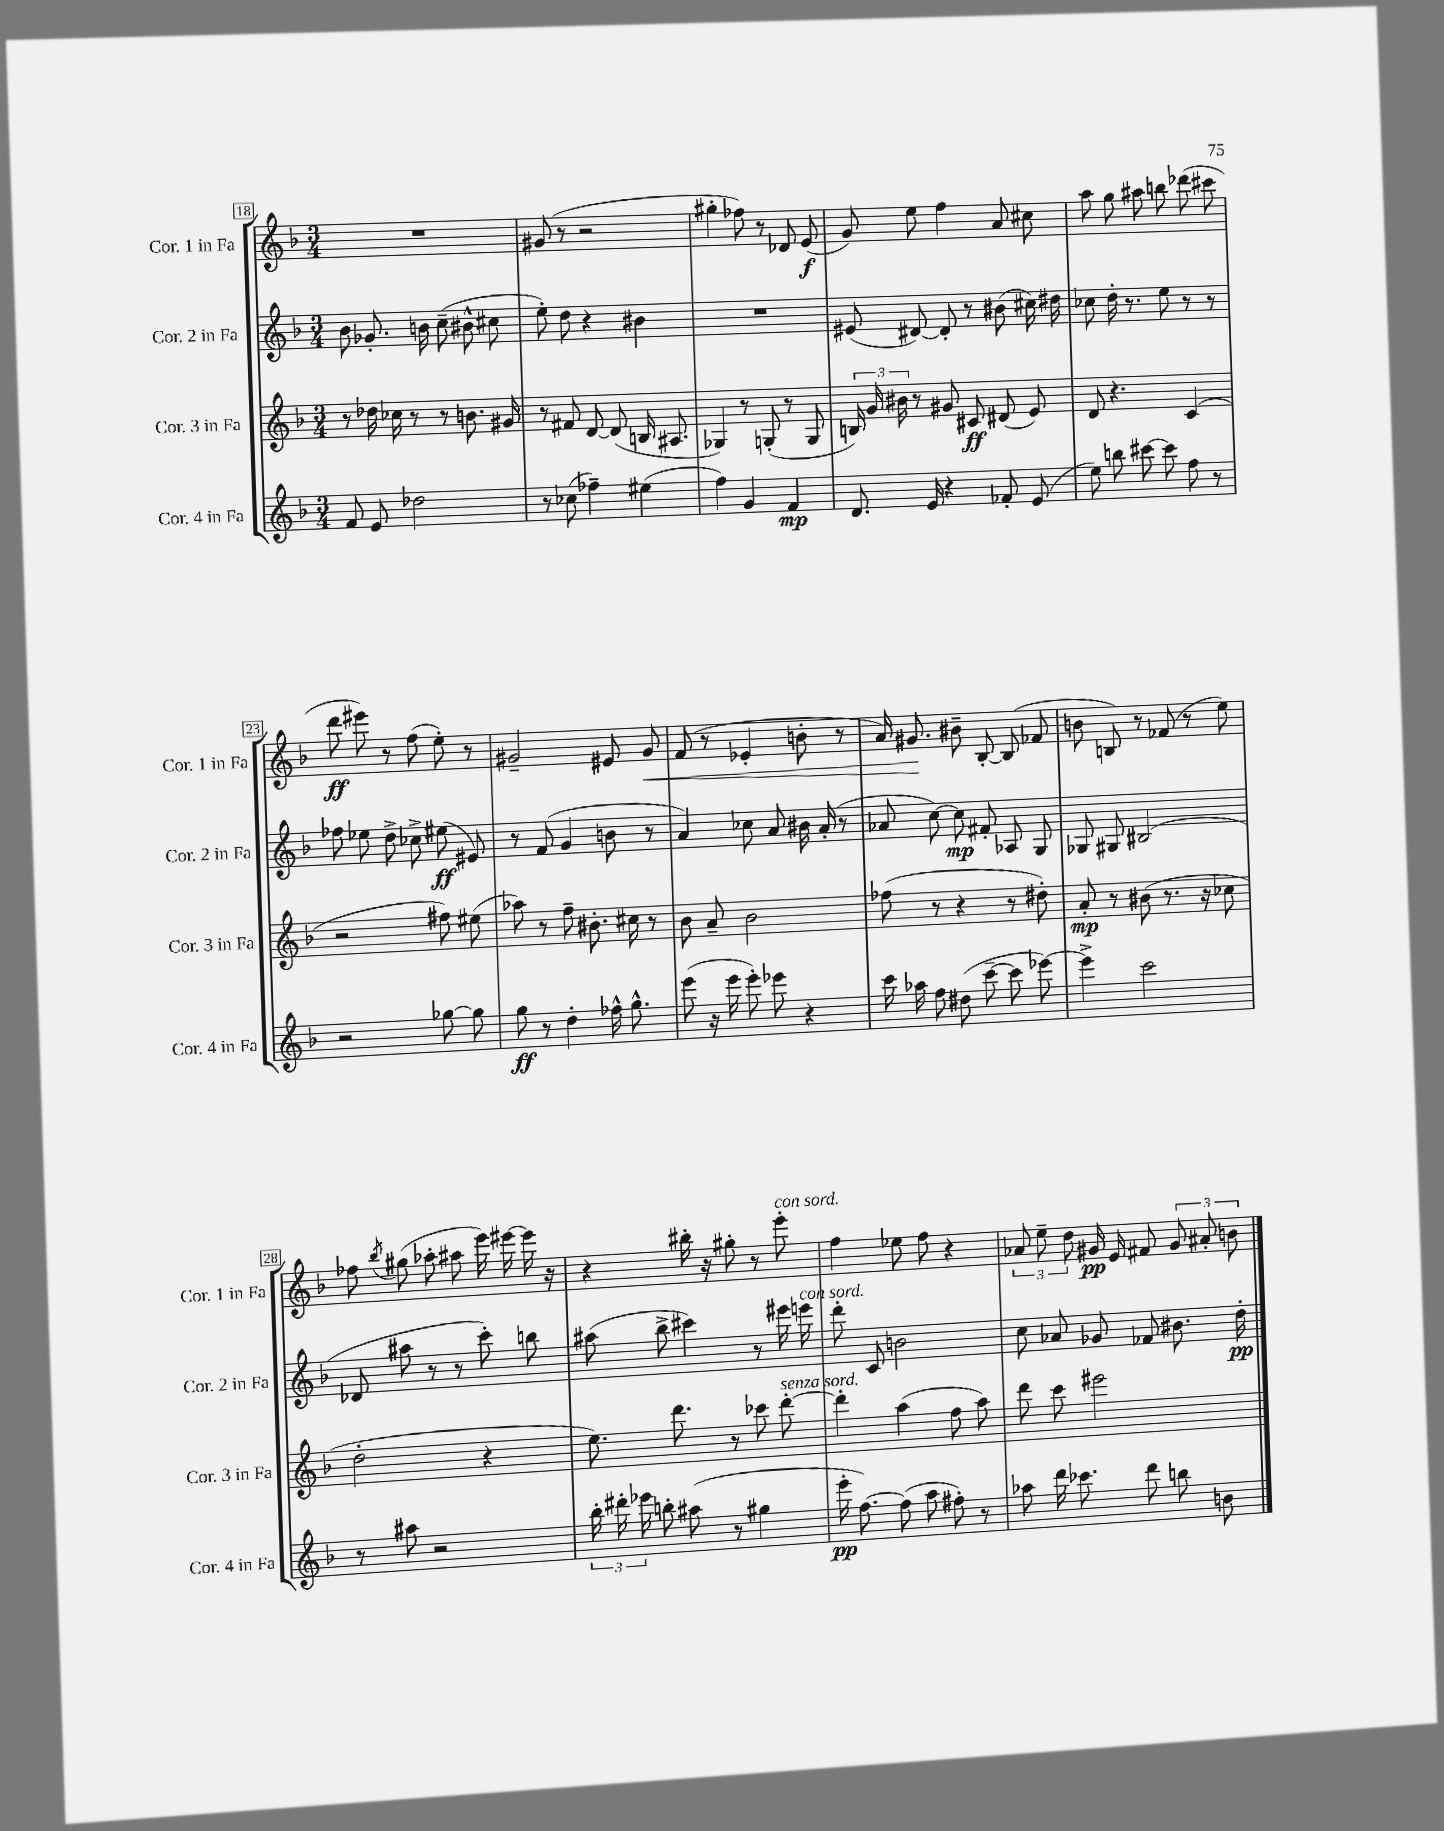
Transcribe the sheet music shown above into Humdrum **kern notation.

**kern	**kern	**kern	**kern
*staff4	*staff3	*staff2	*staff1
*clefG2	*clefG2	*clefG2	*clefG2
*k[b-]	*k[b-]	*k[b-]	*k[b-]
*M3/4	*M3/4	*M3/4	*M3/4
8f	8r	8b-	2.r
8e	16dd-	8.g-'	.
.	16cc-	.	.
2dd-	8r	.	.
.	.	16b	.
.	8r	(8cc~	.
.	8.b	8b#^^	.
.	.	8cc#	.
.	16g#	.	.
=	=	=	=
8r	8r	8ee')	(8g#
(8cc-	8f#	8dd	8r
4ff-~)	[8d	4r	2r
.	(8d]	.	.
(4ee#	16B	4b#	.
.	8.A#	.	.
=	=	=	=
4ff)	4G-)	2.r	4gg#'
4g	8r	.	8ff-)
.	(8G'	.	8r
4f	8r	.	8d-
.	8G	.	(8e
=	=	=	=
8.d	24B)	(8e#	8g)
.	24g	.	.
.	24b#	.	.
.	8r	[8d#)	8ee
16e	.	.	.
4r	8g#	8d#']	4ff
.	8c#	8r	.
8f-'	(8d#	(8b#	8a
(8e	8e)	16cc#)	8cc#
.	.	16dd#	.
=	=	=	=
8ee)	8d	8cc-	8aa
8bb	4.r	16dd'	8gg
.	.	8.r	.
[8ccc#	.	.	8aa#
8ccc#]	.	8ee	8bb
8ff	(4c	8r	(8ddd-
8r	.	8r	8ccc#
=	=	=	=
2r	2r	8ff-	8ddd
.	.	8ee-	8eee#)
.	.	8dd^	8r
.	.	8cc-^	(8ff
[8gg-	8ff#)	(8ee#	8ee')
8gg-]	(8ee#	8e#)	8r
=	=	=	=
8gg	8aa-)	8r	2g#~
8r	8r	(8f	.
4dd'	8ff~	4g	.
.	8.b#'	.	.
16ff-^^	.	8b	8e#
8.gg^^	16cc#	.	.
.	8r	8r	8g#
=	=	=	=
(8eee	8b-	4a)	(8f
16r	8a~	.	8r
16eee	.	.	.
8eee')	2b-	8cc-	4e-'
8eee-	.	8a	.
4r	.	16b#	8b'
.	.	(16a'	.
.	.	8r	8r
=	=	=	=
16ccc	(8ff-	8a-	16a)
16aa-	.	.	8.g#
8ff	8r	[8cc)	.
(8dd#	4r	8cc]	8b#~
[8ccc~	.	8f#'	[8B-'
8ccc]	8r	8A-	(8B-]
[8eee-)	8dd#')	8G	8f-
=	=	=	=
4eee-^]	8a'	8G-	8b
.	8r	8G#	8B)
2ccc	(8b#	(2B#	8r
.	8.r	.	(8f-
.	.	.	8r
.	16r	.	.
.	8cc-	.	8ee)
=	=	=	=
8r	2dd'	8d-	8ff-
.	.	.	8qbb-
8aa#	.	8aa#	(8gg#
2r	.	8r	8aa-'
.	.	8r	8aa#
.	4r	8ccc')	16eee)
.	.	.	[16eee#
.	.	8bb	16eee#]
.	.	.	16r
=	=	=	=
24bb-'	8.ee)	(8aa#	4r
24ddd#'	.	.	.
24eee-	.	.	.
8bb'	.	8bb-^	.
.	8.ddd	.	.
(8aa#	.	4ccc#)	16bb#'
.	.	.	16r
8r	8r	.	8gg#'
4gg#	8ccc-	8r	8r
.	[8ddd'	16eee#	8eee'
.	.	16eee	.
=	=	=	=
16eee'	4ddd']	8ddd'	4ff
[8.ff)	.	.	.
.	.	8c	.
(8ff]	(4aa	2b	8ee-
8aa	.	.	8ff
8ff#')	8ff	.	4r
8r	8aa)	.	.
=	=	=	=
8aa-	8ddd	8cc	12a-
.	.	.	12ee~
16ddd	8ccc	8a-	.
.	.	.	12dd
8.ccc-	.	.	.
.	2eee#	8g-	16g#
.	.	.	16e
8ddd	.	8f-	8f#
8bb	.	8.b#	12g#
.	.	.	12a#'
8b	.	.	.
.	.	.	12b
.	.	16dd'	.
==	==	==	==
*-	*-	*-	*-
